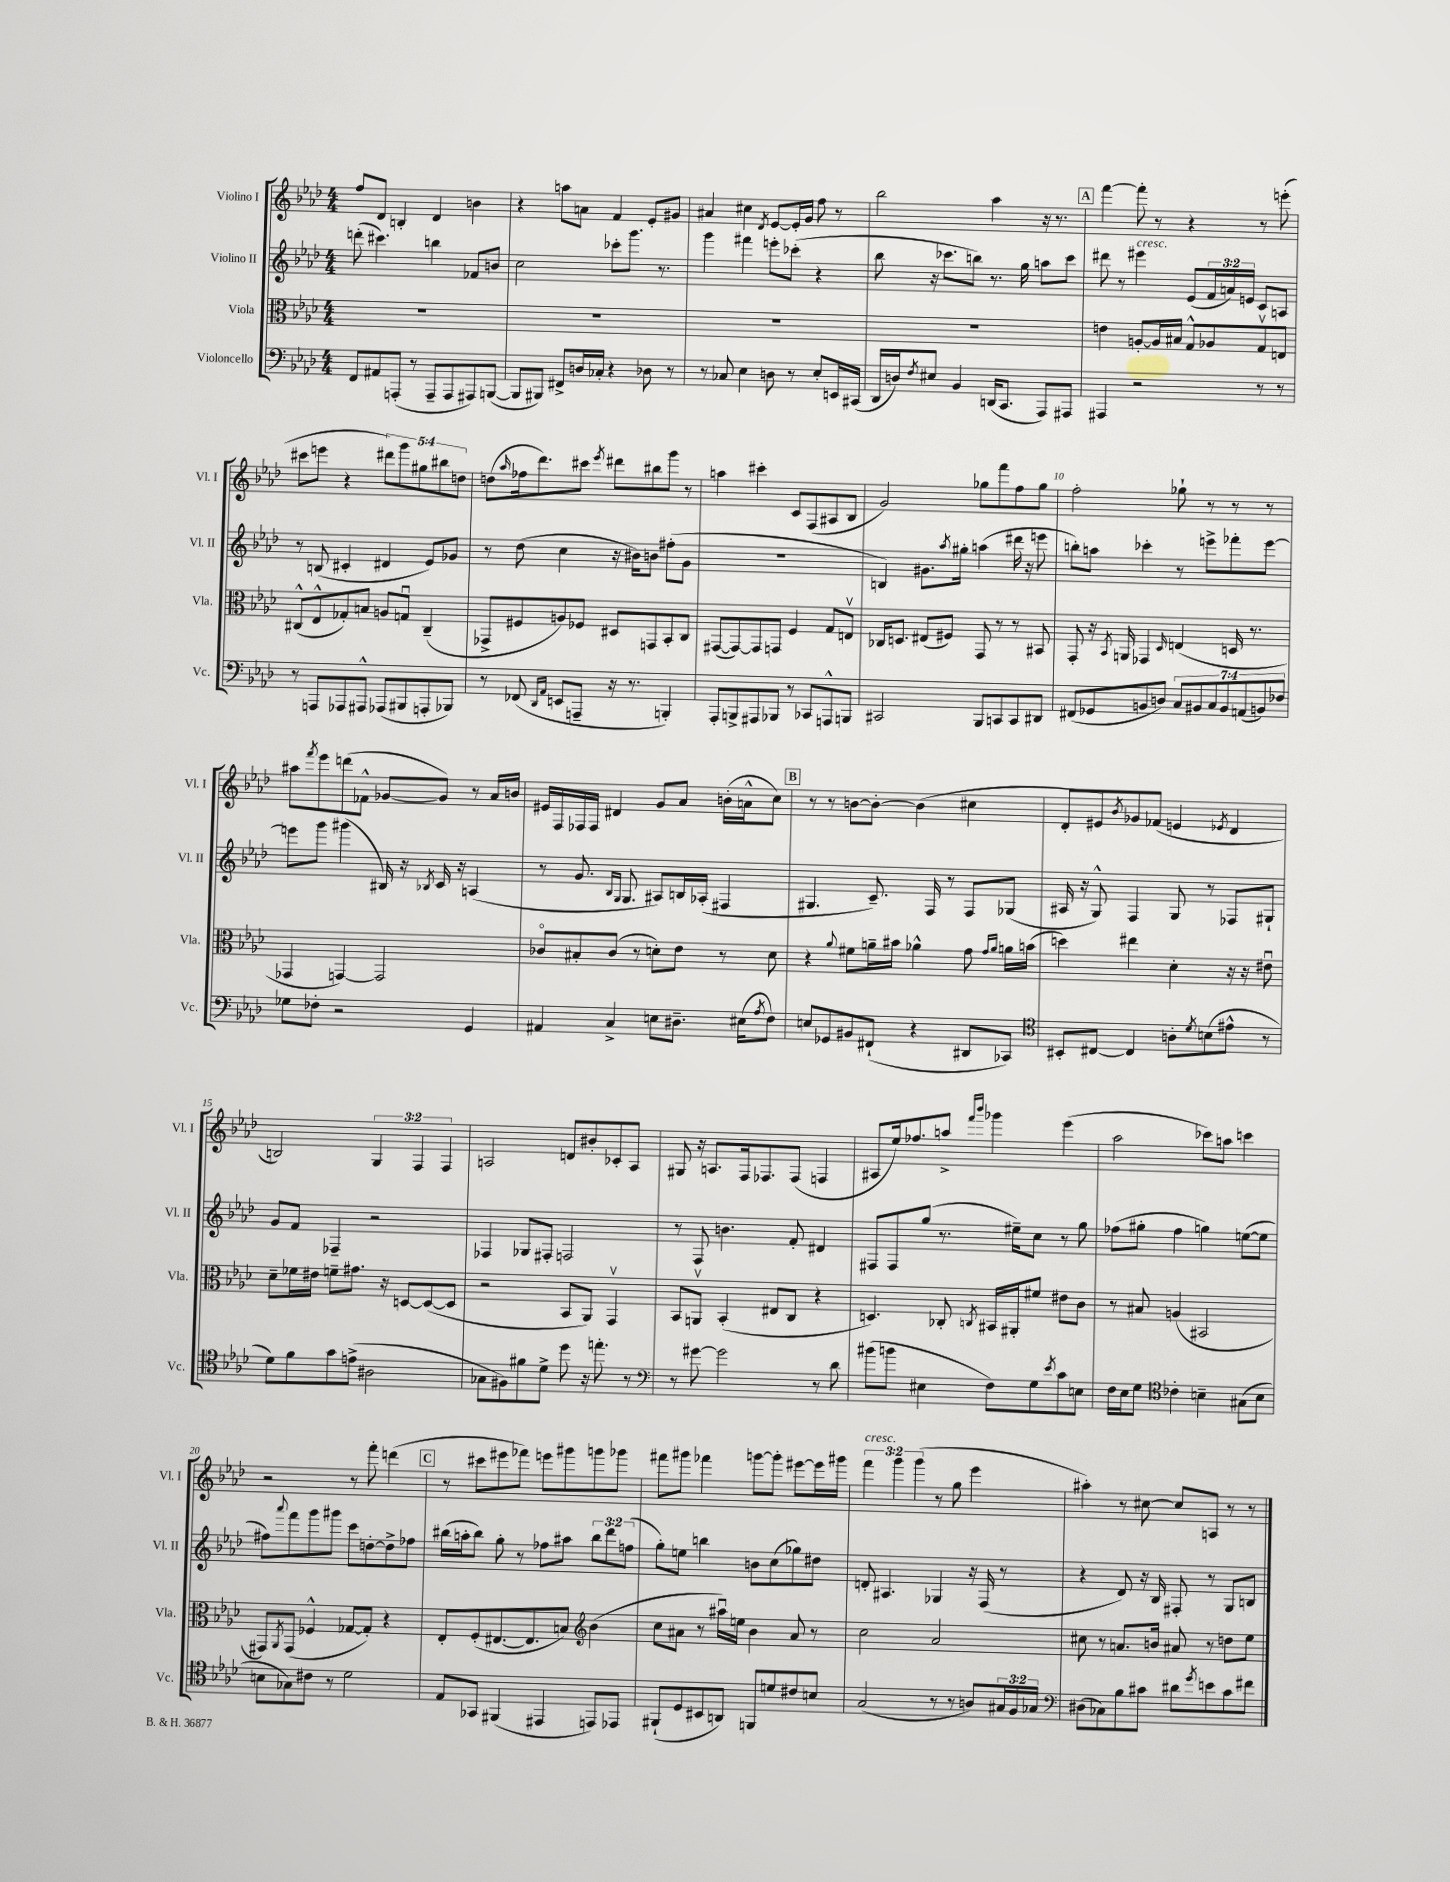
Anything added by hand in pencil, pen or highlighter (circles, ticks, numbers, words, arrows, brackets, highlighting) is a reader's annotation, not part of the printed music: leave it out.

**kern	**kern	**kern	**kern
*staff4	*staff3	*staff2	*staff1
*clefF4	*clefC3	*clefG2	*clefG2
*k[b-e-a-d-]	*k[b-e-a-d-]	*k[b-e-a-d-]	*k[b-e-a-d-]
*M4/4	*M4/4	*M4/4	*M4/4
8FF	1r	(8ddd'	8ff
8AA#	.	4.ccc#)	8d-
(8AAA'	.	.	4B'
8r	.	.	.
8AAA~	.	4bb	4d-
8AAA	.	.	.
8AAA#)	.	8f-	4b
([8BBB	.	8b	.
=	=	=	=
8BBB]	1r	2cc	4r
8BBB#)	.	.	.
8FF#^	.	.	8aa
16D	.	.	8a
16C-'	.	.	.
4r	.	8ccc-'	4f
.	.	8.ggg	.
8D-	.	.	8e-'
.	.	8.r	.
8r	.	.	8g#
=	=	=	=
8r	1r	4ggg	4a#
8C-	.	.	.
4E-	.	4fff#	4cc#
.	.	.	8qd-
8D	.	8eee'	[8e-
8r	.	(8ccc-'	16e-']
.	.	.	16g
8E-'	.	4r	8ff
16EE	.	.	8r
(16CC#	.	.	.
=	=	=	=
16DD-	1r	8bb-	2bb-
16D)	.	.	.
8qF	.	.	.
8E#	.	16r	.
.	.	8.ccc-	.
4BB-	.	.	.
.	.	8bb)	.
(16DD	.	8.r	4aa-
8.CC	.	.	.
.	.	16gg	.
8AAA-)	.	8aa	16r
.	.	.	8.r
8AAA#	.	8ccc-	.
=	=	=	=
4AAA#	4e	8ddd#	[4fff
.	.	8r	.
2r	[8A'	4eee#	8fff']
.	16A]	.	8r
.	16B#	.	.
.	8G^^	(8e-	4r
.	8A-	24f	.
.	.	24a)	.
.	.	24e	.
8r	8Gv	8c	8r
8r	8E	8A	(8eee'
=	=	=	=
8r	(8C#^^	8r	8ccc#
8AAA	8E-^^	(8B	8eee
8AAA-	8G-')	4c#'	4r
8AAA#^^	8B	.	.
(8AAA-	8A	4d#	10ddd#)
.	.	.	10ggg
8BBB#	8Gu	.	.
.	.	.	10gg#
8AAA'	(4C#~	8e-)	.
.	.	.	10bb#
8BBB-)	.	8g-	.
.	.	.	10dd
=	=	=	=
8r	8GG-^	8r	(8dd
.	.	.	16qqaa-
(8FF-	8F#	(8dd-	16ff-
.	.	.	8.ddd-)
16qqDD-	.	.	.
16qqAA-	.	.	.
8EE	8A)	4cc	.
8AAA~	8F-	.	8ccc#
.	.	.	8qeee-
16r	8D#	16r	8ddd#
8.r	.	16b#)	.
.	8GG	8b	8bb#
4BBB')	8BB-'	(8ff#'	8ggg
.	8C	8g	8r
=	=	=	=
8AAA-'	([8GG#	1r	4aa
8BBB^	8GG#_)	.	.
8AAA#	8GG#]	.	4ccc#'
8BBB-	8GG	.	.
8r	4F	.	8c
8CC-	.	.	(8F
8AAA^^	8G	.	8A#
8BBB	8Ev	.	8B-
=	=	=	=
2CC#	16C-	4B)	2g)
.	8.D	.	.
.	(8E#	8.g#	.
.	8F#)	.	.
.	.	8qaa-	.
.	.	16gg#'	.
8BBB-	8GG	(4aa	8gg-
8CC	8r	.	8fff
8CC	8r	16ddd#	8ff
.	.	16r	.
8DD#	8BB#	8eee	8gg-
=	=	=	=
(8FF#	8GG'	8bb')	2ff'
8GG-	16r	8aa	.
.	8qBB-	.	.
.	16AA	.	.
8BB	4GG-	4ccc-'	.
8D)	.	.	.
.	16qqD-	.	.
14C	(4E	8r	8gg-`
14BB#	.	.	.
.	.	8eee^	8r
14C	.	.	.
14BB#	.	.	.
.	16D	8fff-'	8r
(14AA	.	.	.
.	8.r	.	.
14BB)	.	.	.
.	.	[8eee	8r
14F-	.	.	.
=	=	=	=
8G-	4GG-	8eee]	8aa#
.	.	.	8qfff
8F-'	.	8ggg	8eee-
2r	[4GG)	(4ggg#	(8ddd
.	.	.	8f-^^
.	2GG]	16B#)	[8g-
.	.	16r	.
.	.	8qB-	.
.	.	16c	8g-])
.	.	16r	.
4GG	.	(4A	8r
.	.	.	16a-
.	.	.	16b
=	=	=	=
4AA#	8c-o	8r	16e#
.	.	.	16F
.	8B#'	8.g	16F-
.	.	.	16F-
4C^	(8c-	.	4d#
.	.	16qqB-	.
.	.	16qqG	.
.	.	8.G	.
.	8r	.	.
8E	8d')	8A#)	8g
8.D#~	8e-	16B	8a-
.	.	(16A-'	.
.	8r	4F#	(16b'
(16E#	.	.	16a^^
8qA-	.	.	.
8F)	8d	.	8cc)
=	=	=	=
8E	4r	4.G#	8r
8GG-	.	.	8r
.	8qqa-	.	.
8BB#	8f#	.	[8b
(8FF#`	16a~	8.c~)	8b'_
.	16b#	.	.
4r	4a-^^	.	(4b]
.	.	16F	.
.	.	8r	.
8DD#	8g	8F	4cc#
.	16qqg	.	.
.	16qqa-	.	.
8CC-)	16a	(8G-	.
.	(16b	.	.
=	=	=	=
*clefC4	*	*	*
8BB#'	4dd)	16A#	8d-'
.	.	16r	.
[8C#	.	8G^^)	8e#)
.	.	.	8qb-
4C#]	4ee#	4F	8g-
.	.	.	(8f-
8A'	4d-'	8G	4e
8qd-	.	.	.
(8B	.	8r	.
.	.	.	8qe-
8e#^^	16r	8F-	4d-
.	16r	.	.
8r	8e#u	8G#`	.
=	=	=	=
8d-)	8d-~	8g	2B)
8f	16f-	8f	.
.	16e#	.	.
8g	8f~	4F-~	.
(8e^	8.g#	.	.
2A#	.	2r	6G
.	16r	.	.
.	[8D	.	.
.	.	.	6F
.	(8D_	.	.
.	.	.	6F
.	8D]	.	.
=	=	=	=
8G-	2r	4F-	2A
8F#)	.	.	.
8f#	.	8G-	.
8d-^	.	8F#'	.
8dd-	8BB-	2F	8d
16r	8AA-)	.	8b#'
8.ee'	.	.	.
.	4GGv	.	8c-'
8r	.	.	8A
=	=	=	=
*clefF4	*	*	*
8r	8BB-	8r	8G#
[8g#	8AAv	8F	16r
.	.	.	8.A
2g#]	(4BB-'	4.b	.
.	.	.	16F
.	.	.	8.F-
.	8E#	.	.
.	8C	8f'	(8F-
8r	4r	4d#	4F
8d-	.	.	.
=	=	=	=
(8b#	4.D)	8F#	8A#
8b	.	8F#	16ee-)
.	.	.	8.ff-
4E#	.	(8gg	.
.	8C-'	8.r	8aa^
.	.	.	16qqfff
.	8qC	.	16qqbbb-
8F)	16BB#	.	4ggg-
.	16AA#'	16ee#~)	.
8G	8f#	8cc	.
8qe-	.	.	.
8c	8e#	8r	(4eee-
8E	8c	8gg	.
=	=	=	=
16F	8r	(8ff-	2aa-
16E-	.	.	.
8G	8B#	8gg#'	.
*clefC4	*	*	*
4c-'	(4A	4ff-	.
4B~	2BB#	4gg)	8ccc-)
.	.	.	8aa
(8G#	.	([8ee	4ccc
8B	.	8ee]	.
=	=	=	=
8B	8GG#)	8ff#)	2r
.	8qAA-	8qqaaa-	.
8G-)	(8GG#	8fff	.
8c#	4F-^^	8ggg	.
8r	.	8ggg#	.
2d-	[8G-	8ccc	8r
.	8G-'])	[8dd'	8fff'
.	4r	8dd^]	(4ddd
.	.	8ff-	.
=	=	=	=
8E-	8E-'	(16bb#	8r
.	.	16aa'	.
8GG-	(8F'	8bb#)	8ccc#
(4FF#	[8.E#	8gg'	8eee#
.	.	8r	8fff-)
.	8.E#]	.	.
4EE#	.	8ff-	8eee
.	8B)	8aa#	8ggg#
*	*clefG2	*	*
8EE)	(4b-	12bb#	8ggg
.	.	12ddd-	.
8EE-	.	.	8ggg-
.	.	(12ff	.
=	=	=	=
(8FF#`	8cc	8gg')	8fff#
8D-	8a#	8ee	8ggg#
8BB#	8r	4bb	4fff-
8AA)	16aa#u)	.	.
.	16ee	.	.
8FF	4b-	8b	[8ggg
8d	.	(8cc	8ggg']
8c#	8a#	8gg-)	[8eee#
8B	8r	8dd#	16eee#]
.	.	.	16ggg#
=	=	=	=
(2G	2cc	8d'	6fff
.	.	4.A#	.
.	.	.	6ggg
.	.	.	(6ggg
8r	2a-	4G-	8r
8r	.	.	8gg
8A)	.	16r	4eee-
.	.	(16F	.
24G#	.	8r	.
24F	.	.	.
24G-	.	.	.
=	=	=	=
*clefF4	*	*	*
(8D#	8cc#	4r	4aa#')
8C-)	8r	.	.
8B-	8.a	8d-)	8r
8c#	.	16r	[8cc#
.	16b	16B-	.
8d#	8a#	8F#'	8cc#]
8qg	.	.	.
8e	8r	8r	8A
8c#	8dd	8G	8r
8f#	8ee-	8B	8r
==	==	==	==
*-	*-	*-	*-
